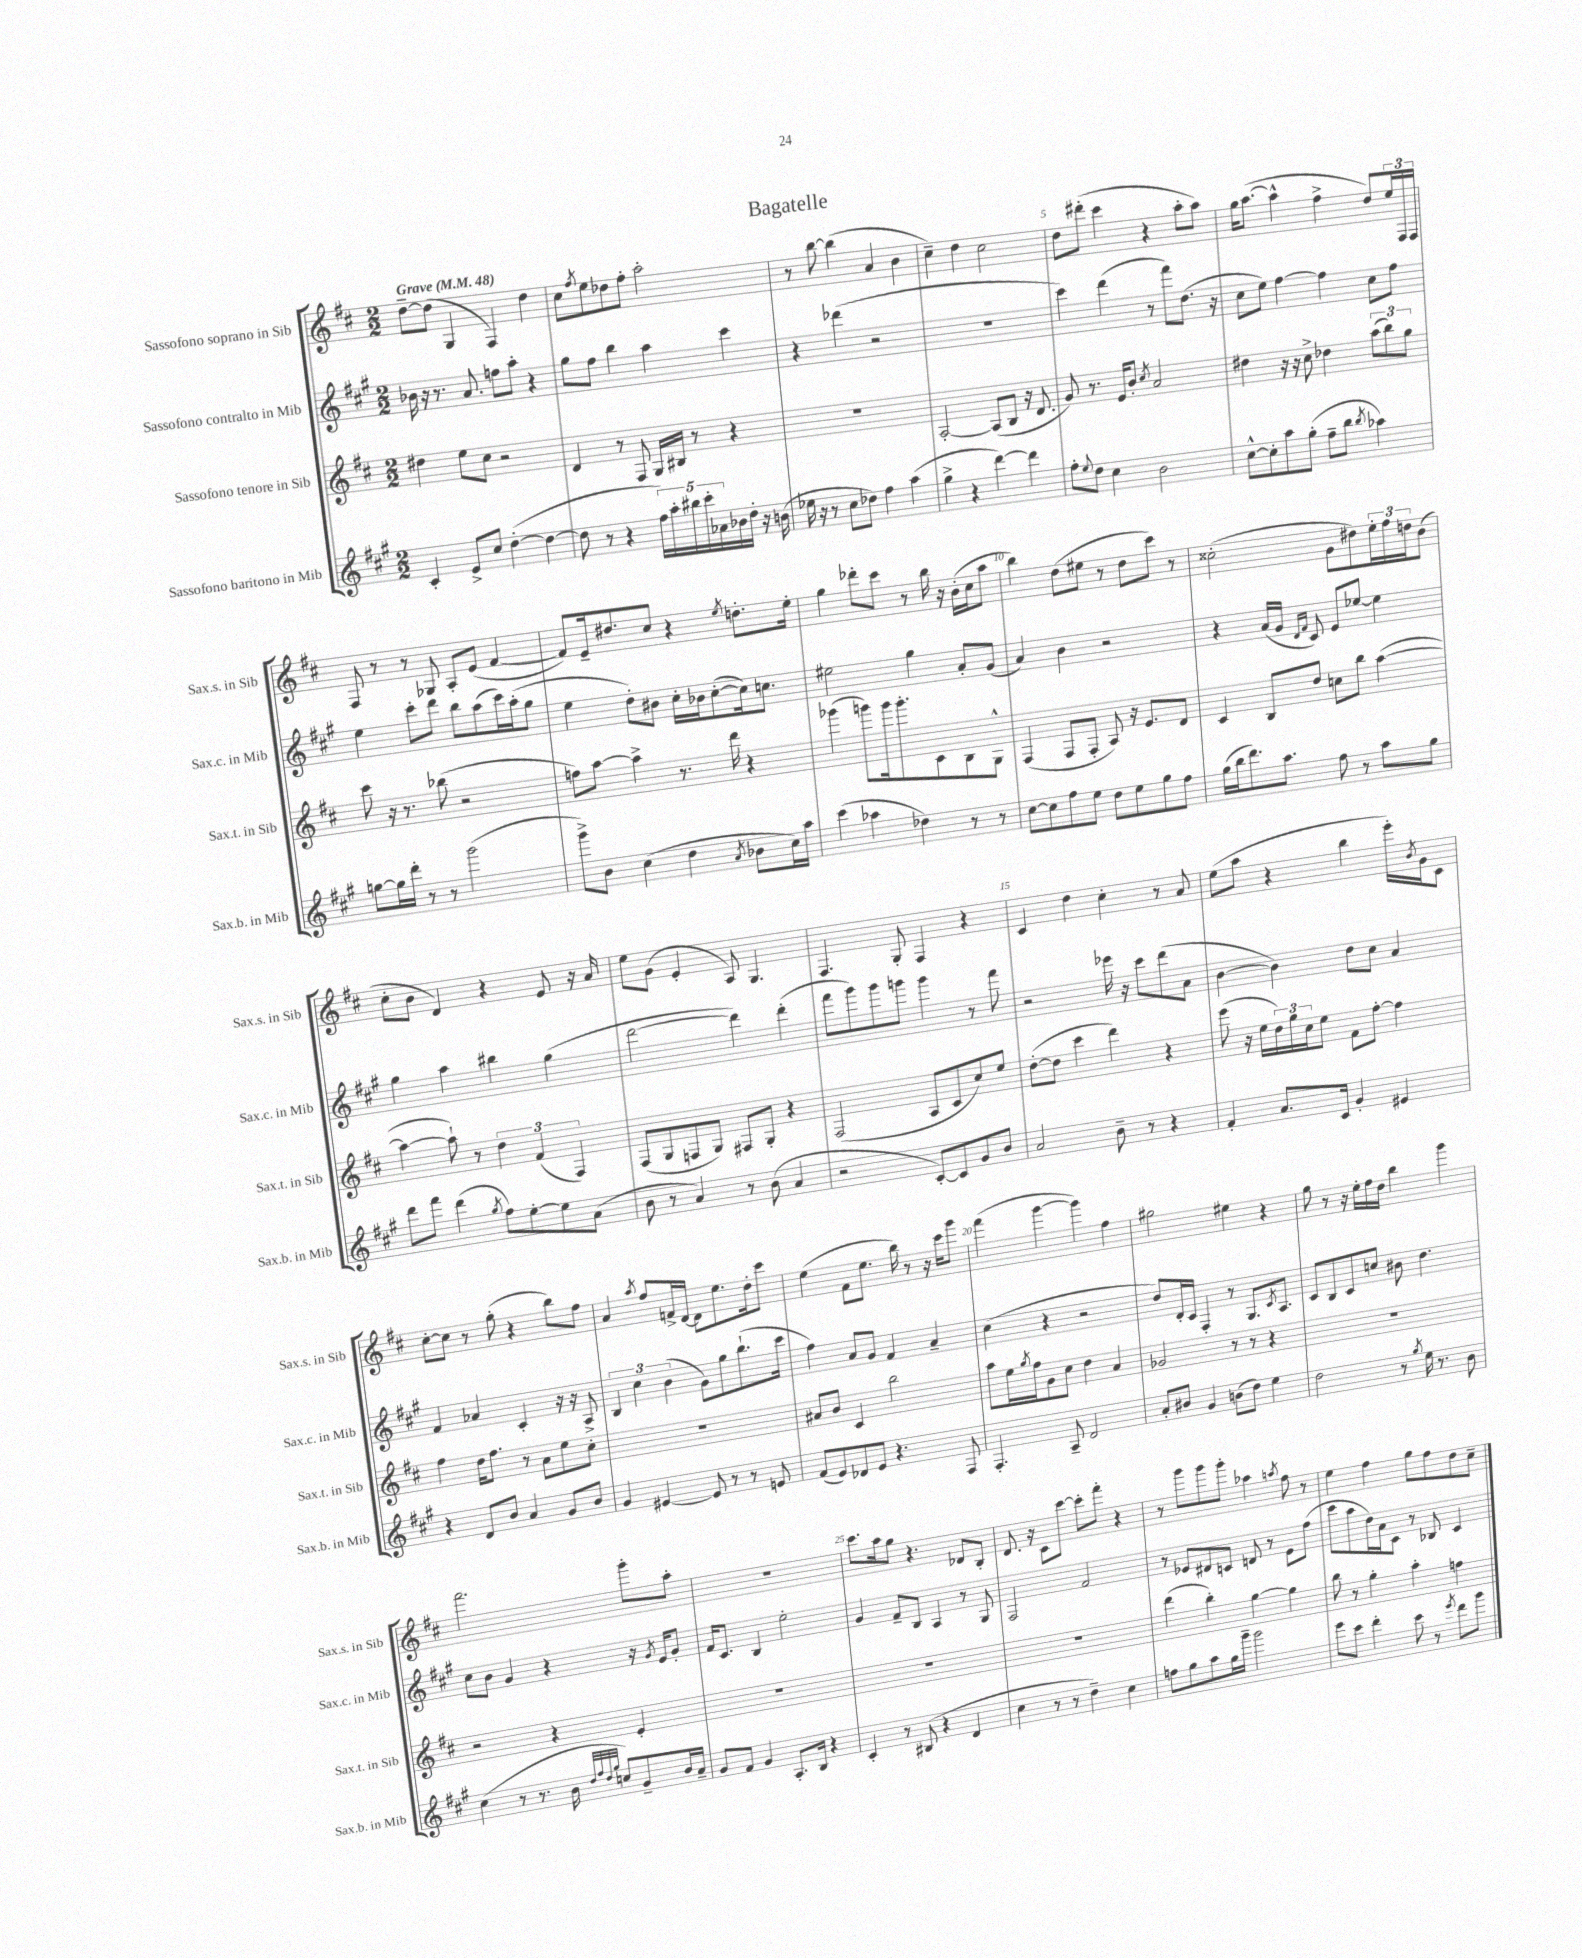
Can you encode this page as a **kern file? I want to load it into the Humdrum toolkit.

**kern	**kern	**kern	**kern
*part4	*part3	*part2	*part1
*staff4	*staff3	*staff2	*staff1
*I"Sassofono baritono in Mib	*I"Sassofono tenore in Sib	*I"Sassofono contralto in Mib	*I"Sassofono soprano in Sib
*I'Sax.b. in Mib	*I'Sax.t. in Sib	*I'Sax.c. in Mib	*I'Sax.s. in Sib
*clefG2	*clefG2	*clefG2	*clefG2
*k[f#c#g#]	*k[f#c#]	*k[f#c#g#]	*k[f#c#]
*M2/2	*M2/2	*M2/2	*M2/2
*MM48	*MM48	*MM48	*MM48
=1	=1	=1	=1
!	!	!	!LO:TX:a:B:t=Grave
4c#'/	4dd#X\	16b-X\	[8dd~\L
.	.	16r	.
.	.	8.r	(8dd\J]
8e^/L	8ee\L	.	4G/
.	.	8.a/	.
8cc#/J	8cc#\J	.	.
([4dd'\	2r	8ffn\L	4F#/)
.	.	8aa'\J	.
4dd\_	.	4r	4dd\
=2	=2	=2	=2
8dd\]	4d/	8gg#\L	8cc#\L
.	.	.	8qff#/
8r	.	8ff#\J	8ee\
4r	8r	4bb\	8dd-X\
.	8F#/	.	8ff#'\J
20ff#\LL)	16G/LL	4aa\	2aa'\
20aa'\	.	.	.
.	16B#X/JJ	.	.
20bb#X\	.	.	.
.	8r	.	.
20ccc#'\	.	.	.
20a-X\	.	.	.
16b-X\	4r	4ccc#\	.
16dd'\JJ	.	.	.
16r	.	.	.
(16bn\	.	.	.
=3	=3	=3	=3
16ee-X\	1r	4r	8r
16r	.	.	.
8r	.	.	[8bb\
8cc#\L	.	(4ddd-X\	(4bb\]
8dd-X\J)	.	.	.
4ff#\	.	2r	4a/
(4aa\	.	.	4b\
=4	=4	=4	=4
4gg#^\	[2A'/	1r	4cc#~\)
4r	.	.	4dd\
[4ddd\)	(8A/L]	.	2cc#\
.	8B/J	.	.
4ddd\]	16r	.	.
.	8.d/	.	.
=5	=5	=5	=5
8ff#'\L	8g/)	4ccc#\)	8dd\L
8qqee/	.	.	.
8dd\J	8.r	.	(8ddd#X'\J
4cc#\	.	(4ddd\	4ccc#\
.	16e/KL	.	.
.	8b'/J	.	.
.	8qcc#/	.	.
2b\	2a/	8r	4r
.	.	8fff#\L)	.
.	.	(8.dd\J	8aa'\L
.	.	.	8aa\J)
.	.	16r	.
=6	=6	=6	=6
[8cc#^^\L	4dd#X\	8cc#\L	16gg\KL
.	.	.	([8.aa\J
8cc#'\]	.	8ee\J)	.
8aa\	16r	[4ff#\	4aa^^\]
.	16r	.	.
(8gg#'\J	8cc#^\	.	.
8ff#~\L	4dd-X\	4ff#\]	4ff#^\
8bb\J	.	.	.
8qbb/	.	.	.
4aa-X\)	(12aa\L	8cc#\L	8dd/L)
.	12bb\)	.	.
.	.	8ff#\J	24ee/L
.	12gg\J	.	24F#/
.	.	.	24F#/JJ
!!LO:LB:g=z
=7	=7	=7	=7
[8ggn\L	8ccc#\	4ee\	8F#/
16gg\L]	16r	.	8r
16ddd'\JJ	8.r	.	.
8r	.	8ccc#'\L	8r
8r	(8bb-X\	8ddd\J	8G-X/
(2ggg#\	2r	8bb\L	8A'/L
.	.	(8aa\	(8e/J
.	.	16ccc#\L)	[4f#/
.	.	(16aa'\J	.
.	.	8gg#\J	.
=8	=8	=8	=8
8ggg#^\L)	8ffn\L)	4ee\	8f#/L])
8b\J	[8aa\J	.	16e~/k
.	.	.	8.dd#X/
(4cc#\	4aa^\]	8dd'\L)	.
.	.	8b#X\J	8cc#/J
4dd\	8.r	16cc#'\LL	4r
.	.	16b-X\J	.
.	.	([8cc#'\	.
.	16ddd\	.	.
8qa/	.	.	8qee/
8b-X\L	4r	16cc#\k])	8.ddn'\L
.	.	8.ccn\J	.
16cc#\L)	.	.	.
16aa\JJ	.	.	16ee'\Jk
=9	=9	=9	=9
(4ccc#\	(4ggg-X\	2ee#X\	4gg\
4aa-X\	8gggn\L)	.	8ddd-X'\L
.	16ggg\k	.	8ccc#\J
.	8.ggg'\	.	.
4dd-X\)	.	4gg#\	8r
.	8c#\	.	16bb\
.	.	.	16r
8r	8B\	8a'/L	(16b'\LL
.	.	.	16cc#\J
8r	8G^^\J	(8g#/J	8aa\J
=10	=10	=10	=10
[8cc#\L	(4F#/	4a/)	4bb\)
8cc#\]	.	.	.
8ff#\	8F#/L	4b\	(8dd\L
8ee\J	8F#'/J	.	8ee#X\J
8dd\L	8A/)	2r	8r
8ee\	16r	.	8dd\L
.	8.e/L	.	.
8gg#\	.	.	8ccc#\J)
8ff#\J	8d/J	.	8r
=11	=11	=11	=11
(16gg#\LL	4c#/	4r	(2cc##X'\
16bb\J	.	.	.
8.ddd\)	.	.	.
.	8B/L	(16a/LL	.
8.aa\J	.	16g#/JJ	.
.	.	16qqd/LL	.
.	.	16qqf#/JJ	.
.	8dd/J	8c#/)	.
8ff#\	8ccn\L	8e/L	8g\L
8r	8bb\J	[8ee-X/J	8dd#X\)
8aa\L	([4aa\	4ee-\]	24ee'\L
.	.	.	24ff#\
.	.	.	24ddn\J
8gg#\J	.	.	(8b\J
!!LO:LB:g=z
=12	=12	=12	=12
8ddd\L	4aa\_	4gg#\	8cc#'\L
8fff#\J	.	.	8b\J
(4ddd\	8aa`\])	4aa\	4d/)
.	8r	.	.
8qgg#/	.	.	.
8ff#\L)	6dd\	4bb#X\	4r
[8ee'\	.	.	.
.	(6f#/	.	.
8ee\]	.	(4gg#\	8e/
.	6F#/)	.	.
(8a\J	.	.	16r
.	.	.	16a/
=13	=13	=13	=13
8b\	(8F#/L	[2ddd\	8ee\L
8r	8G/	.	(8g\J
4a/)	8Fn/	.	4e'/
.	8G/J)	.	.
8r	8F#X/L	4ddd\])	8A/)
(8b\	8G'/J	.	4.G/
4a/	4r	(4ddd'\	.
=14	=14	=14	=14
2r	(2F#/	8fff#\L	4.F#/
.	.	8ggg#\)	.
.	.	8ggg#\	.
.	.	8gggn\J	8G'/
[8c#'/L)	8A/L	4ggg\	4F#/
8c#/]	8c#/	.	.
8g#/	8cc#/)	8r	4r
8b/J	8ee/J	8fff#\	.
=15	=15	=15	=15
2a/	([8dd'\L	2r	4c#/
.	8dd\J]	.	.
.	4ccc#\	.	4dd\
8b~\	4ddd\)	16eee-X\	4cc#'\
.	.	16r	.
8r	.	8ccc#\L	.
4r	4r	(8ddd\	8r
.	.	8a\J	8a/
=16	=16	=16	=16
4f#'/	(8eee\	[4b\	(8ee\L
.	16r	.	8aa\J
.	16ee\LL	.	.
8.a/L	24dd\)	4b\])	4r
.	24gg\	.	.
.	24cc#\J	.	.
.	8ee\J	.	.
16c#/Jk	.	.	.
4g#'/	8f#\L	8dd\L	4bb\
.	[8ff#'\J	8cc#\J	.
4e#X/	4ff#\]	4a/	16eee'\LL)
.	.	.	8qb/
.	.	.	16g\J
.	.	.	8c#\J
!!LO:LB:g=z
=17	=17	=17	=17
4r	4ff#\	4f#/	[8cc#'\L
.	.	.	8cc#\J]
8d/L	16dd\KL	4a-X/	8r
.	8.ff#\J	.	.
8b/J	.	.	(8gg'\
4a/	8r	4c#'/	4r
.	8a\L	.	.
8g#/L	8ee\	16r	8bb\L)
.	.	16r	.
8b/J	8cc#'\J	8A^/	8ff#\J
=18	=18	=18	=18
4g#/	1r	6B/	4a/
.	.	6cc#\	.
.	.	.	8qaa/
[4e#X/	.	.	8ff#/L
.	.	(6b\	.
.	.	.	16fn^/L
.	.	.	[16d/JJ
8e#/]	.	8g#\L)	8d\L]
8r	.	8gg#\	8.ee\
8r	.	(8.bb`\	.
.	.	.	16dd'\k
8en/	.	.	8ccc#\J
.	.	16ccc#\Jk	.
=19	=19	=19	=19
(8f#/L	8a#X/L	4ff#\)	(4ee\
8e/)	8b/J	.	.
8d-X/	4c#/	8a/L	8f#\L
8e/J	.	8g#/J	8.ee\J
4.r	2bb\	4f#/	.
.	.	.	16bb\)
.	.	.	8r
.	.	4a~/	16r
.	.	.	16ccc#\KL
8F#/	.	.	8ggg\J
=20	=20	=20	=20
4.F#'/	8aa\L	(4cc#\	(4fff#\
.	16ee\L	.	.
.	8qgg/	.	.
.	16ff#\J	.	.
.	8g\	4r	[4ggg\
8A~/	8cc#\J	.	.
2d/	4dd\	2r	4ggg\])
.	4a/	.	4ff#\
=21	=21	=21	=21
8a'/L	2g-X/	8dd/L)	2gg#X\
8b#X/J	.	16d'/L	.
.	.	16c#/JJ	.
4g#/	.	4F#'/	.
(8bn\L	8r	8r	4ee#X\
8dd\J)	8r	8.G#/L	.
4ee\	4r	.	4r
.	.	8qc#/	.
.	.	8.A/J	.
=22	=22	=22	=22
2dd\	1r	8c#/L	8gg\
.	.	8B/	8r
.	.	8c#/	16r
.	.	.	16ee'\LL
.	.	8ccn/J	16ff#\
.	.	.	16dd\JJ
8r	.	8b#X\	4bb\
8qgg#/	.	.	.
16ee\	.	4.dd\	.
8.r	.	.	.
.	.	.	4ggg\
8b\	.	.	.
!!LO:LB:g=z
=23	=23	=23	=23
(4cc#\	2r	8cc#\L	2.fff#\
.	.	8b\J	.
8r	.	4g#/	.
8.r	.	.	.
.	4r	4r	.
16b\	.	.	.
32qqdd/LLL	.	.	.
32qqff#/	.	.	.
32qqdd/	.	.	.
32qqgg#/JJJ	.	.	.
8ccn/L)	.	.	.
8g#~/	4e'/	16r	8ggg'\L
.	.	8qg#/	.
.	.	16e/KL	.
16b/L	.	8g#'/J	8aa'\J
16a~/JJ	.	.	.
=24	=24	=24	=24
8g#/L	1r	16f#/KL	1r
.	.	8.c#/J	.
8f#/J	.	.	.
4g#/	.	4B/	.
8.A'/L	.	2ee'\	.
16B/Jk	.	.	.
4r	.	.	.
=25	=25	=25	=25
4c#'/	1r	4g#/	8.ccc#\L
.	.	.	16aa\k
8r	.	8f#~/L	8gg\J
(8B#X/	.	8B/J	4.r
4r	.	4A/	.
4d/	.	8r	8d-X/L
.	.	8G#/	8B'/J
=26	=26	=26	=26
4cc#\	1r	2F#/	8.d/
.	.	.	16r
8r	.	.	8c#\L
8r	.	.	[8ccc#\J
4dd~\)	.	2f#/	8ccc#'\L]
.	.	.	8fff#'\J
4cc#\	.	.	4r
=27	=27	=27	=27
8ffn\L	(4ddd\	8r	8r
8gg#\	.	8e-X/L	8ggg\L
8aa\	4bb'\)	8d#X/	8ggg\
16gg#\L	.	8cn/J	8ggg'\J
16ggg#~\JJ	.	.	.
2ggg#\	[4gg\	8dn/	4aa-X\
.	.	8r	.
.	.	.	8qaan/
.	4gg\]	8e-\L	8ff#\
.	.	(8ff#\J	8r
=28	=28	=28	=28
8eee\L	8bb\	8ccc#\L	4ee\
8ccc#\J	8r	8aa\	.
4ddd'\	4gg'\	16dd\L)	4ff#\
.	.	16a\J	.
.	.	8c#\J	.
8ccc#\	4aa'\	8r	8gg\L
8r	.	8B-X/	8ff#\
8qeee/	.	.	.
8ddd\L	4ffn\	4c#/	8dd\
8ggg#\J	.	.	8cc#~\J
==	==	==	==
*-	*-	*-	*-
